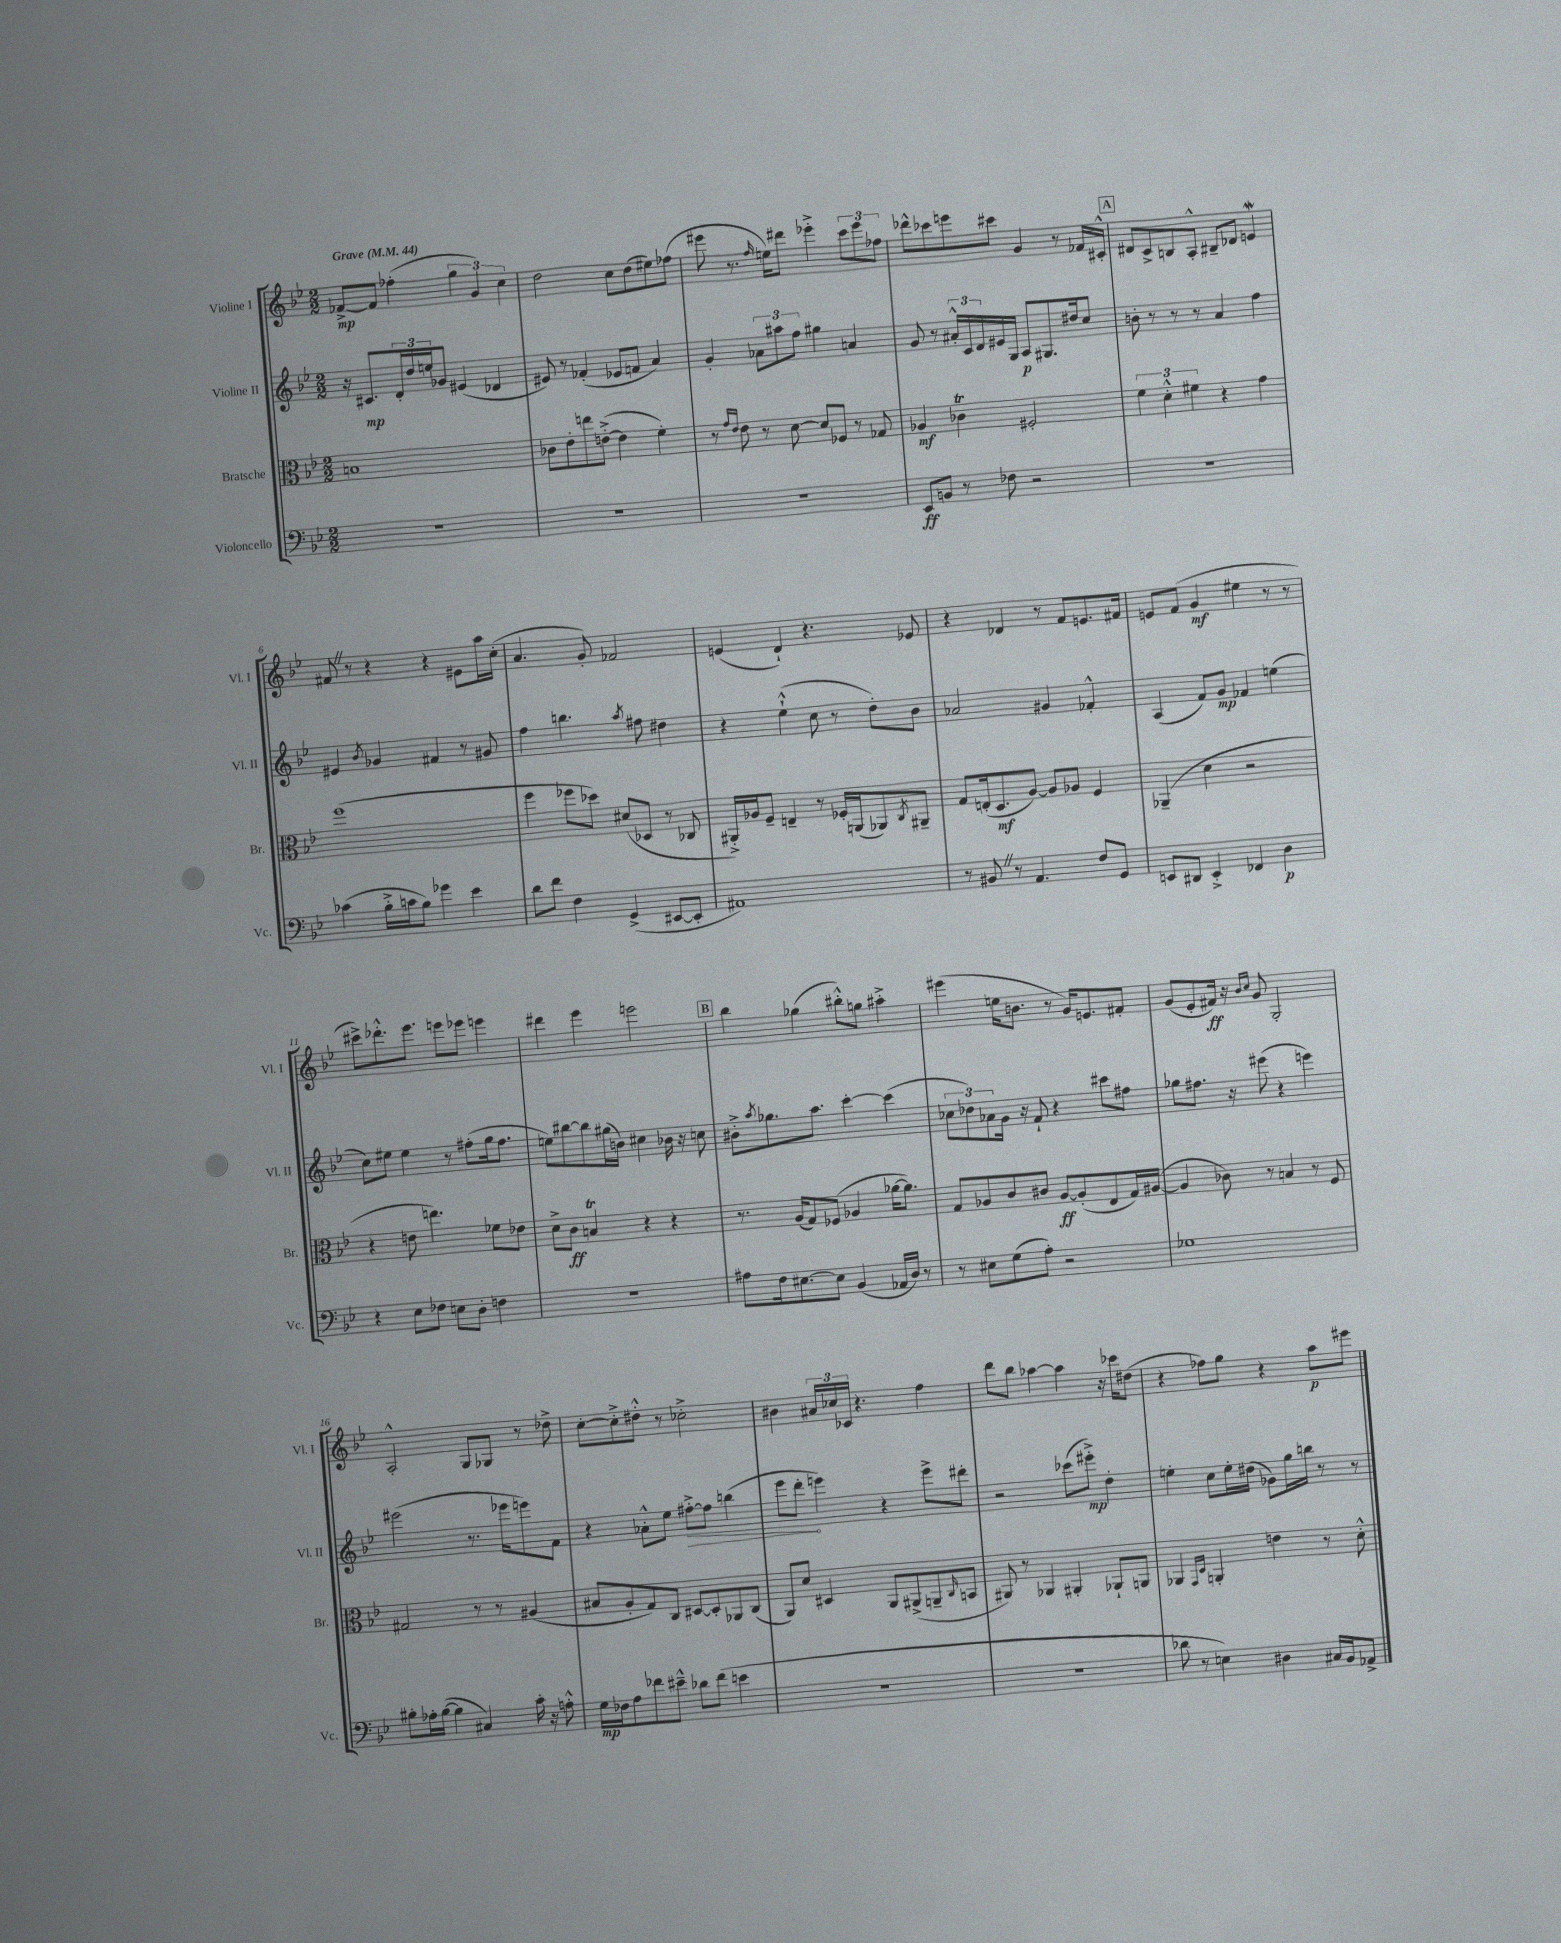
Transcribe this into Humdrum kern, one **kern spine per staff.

**kern	**kern	**kern	**kern
*staff4	*staff3	*staff2	*staff1
*clefF4	*clefC3	*clefG2	*clefG2
*k[b-e-]	*k[b-e-]	*k[b-e-]	*k[b-e-]
*M2/2	*M2/2	*M2/2	*M2/2
*MM44	*MM44	*MM44	*MM44
1r	1B	16r	[8f-^/L
.	.	8.c#/L	.
.	.	.	8f-/]J
.	.	24d'/L	(4ff-'\
.	.	24dd/	.
.	.	24ee/J	.
.	.	8g-/J	.
.	.	(4e#/	6gg\
.	.	.	6g/)
.	.	4d-/	.
.	.	.	6cc\
=	=	=	=
1r	8c-\L	8e#/)	2dd\
.	8e-'\	8r	.
.	8ee\	(4f-'/	.
.	([8e'^\J	.	.
.	4e\]	8e-/L	8cc\L
.	.	8f/J	(8dd\
.	4f'\)	4a/)	8ee#\)
.	.	.	(8ff-\J
=	=	=	=
1r	8r	4g'/	8eee#\
.	16qqg/LL	.	.
.	16qqe-/JJ	.	.
.	8e-\	.	8.r
.	8r	12a-\L	.
.	.	.	16qqff/
.	.	.	16ee\LK)
.	.	12aa#\	.
.	[8d\	.	8ddd#\J
.	.	12ff\J	.
.	8d/]L	4gg#\	4eee-'^\
.	8F-/J	.	.
.	8r	4a/	12ccc\L
.	.	.	12eee-\
.	8G-/	.	.
.	.	.	12ff-\J
=	=	=	=
8EE-/L	4A-/	8g/	8ddd-^^\L
8BB/J	.	8r	8ccc-\
8r	4c-\	24a#'^^/LL	8eee\
.	.	24c/	.
.	.	24d/	.
8F-\	.	16e#/	8ccc#\J
.	.	16G/JJ	.
2r	2F#'/	8A/L	4g/
.	.	8.G#/	.
.	.	.	8r
.	.	16dd#/k	.
.	.	8cc/J	16f-/LL
.	.	.	16c#'^^/JJ
=	=	=	=
1r	6f\	8b'\	8d#/L
.	.	8r	8c^/
.	6d'^^\	.	.
.	.	8r	8B/
.	6f#\	.	.
.	.	8r	8A'^^/J
.	4r	4a/	8B#~/L
.	.	.	8d-/J
.	4g\	4ff\	4e/
=	=	=	=
(4c-\	(1ff	4e#/	8f#/
.	.	.	8r
.	.	8qb-/	.
16B-'^\LL	.	4g-/	4r
16c\J	.	.	.
8B-\J)	.	.	.
4g-\	.	4f#/	4r
4e-\	.	8r	8e#\L
.	.	8g#/	16aa\L
.	.	.	(16cc'\JJ
=	=	=	=
8d\L	4ff\	4ff\	4.a/
8f\J	.	.	.
4F\	8ff-\L	4.bb\	.
.	8dd-\J)	.	8g'/)
(4GG^/	(8d#/L	.	2f-/
.	.	8qaa/	.
.	8D-/J	8ff#\	.
[8EE#/L	8r	4dd#\	.
8EE#'/]J	8C-/	.	.
=	=	=	=
1AA#)	16AA#'^/LL)	4r	(4e/
.	16A-/J	.	.
.	8F~/J	.	.
.	4E~/	(4ee-`^^\	4d`/)
.	8r	8cc\	4.r
.	16F-'/LL	8r	.
.	(16AA/J	.	.
.	8AA-/)	8dd'\L)	.
.	8qC/	.	.
.	8AA#~/J	8b-\J	8e-/
=	=	=	=
8r	8G/L	2a-/	4r
8BB#/	(16E'/k	.	.
.	8.D/	.	.
8r	.	.	4d-/
4.AA/	[8A/J)	.	.
.	8A/]L	4g#/	8r
.	8A-/J	.	8f/L
8F/L	4F/	4f-'^^/	8.e/
8GG/J	.	.	.
.	.	.	16f#/Jk
=	=	=	=
8EE/L	(4AA-~/	(4A/	8e/L
8DD#/J	.	.	(8f/J
4EE'^/	4d\	8f/L)	4g/
.	.	8g/J	.
4FF-/	2r	4f-/	4ee#\
4D\	.	(4ee\	8r
.	.	.	8r
=	=	=	=
4r	4r	8cc\L)	8ccc#^\L)
.	.	8ee#\J	8.ddd-'^^\
8E-\L	8e\	4ee#\	.
.	.	.	8.eee-\J
8F-\J	4.ee\)	.	.
8E\L	.	8r	8eee\L
8D'\J	.	(8ff#'\L	8eee-\J
4F\	8f-\L	16gg\k	4eee\
.	.	8.ff#\J	.
.	8e-\J	.	.
=	=	=	=
1r	8d^\L	8ee\L)	4ddd#\
.	8c\J	[8bb#\	.
.	4B/	8bb#\]	4eee-\
.	.	(16gg#\L	.
.	.	16b\JJ)	.
.	4r	4cc#\	2eee\
.	4r	16b-\	.
.	.	16r	.
.	.	8cc\	.
=	=	=	=
8A#\L	8.r	8b#'^\L	4bb-\
.	.	8qaa/	.
16F\k	.	8.gg-\	.
[8.E#\	(16A/LK	.	.
.	8G/)	.	(4gg-\
.	.	8.aa\J	.
8E#\]J	(8F-/J	.	.
(4BB-/	4A-/	[4ccc'\	8bb#'^^\L)
.	.	.	8gg\J
16AA-/LL	[16a-\LK	(4ccc\]	4aa#'^\
16D/JJ)	8.a-\]J)	.	.
8r	.	.	.
=	=	=	=
8r	8G/L	12cc-\L	(4eee#\
.	.	12dd-\)	.
8E#\L	8A-/	.	.
.	.	12a-\	.
(8G\	8c/	16g\Jk	16ee\LK
.	.	16r	8.b\J
8A'\J)	8c#/J	8f`/	.
2r	[8A-/L	4r	8r
.	(8A-'/]	.	16g/LK)
.	.	.	8.e/
.	8E-/	8ccc#\L	.
.	16G/L)	8ff#\J	8f#'/J
.	([16A#/JJ	.	.
=	=	=	=
1G-	4A#/]	8gg-\L	(8g/L
.	.	8.ff#\J	8e-'/
.	8c-\)	.	16f#/Jk)
.	.	16r	16r
.	.	.	16qqb-/LL
.	.	.	16qqcc/JJ
.	8r	(8eee#\	8g/
.	4B/	4r	2G'/
.	8r	4eee\)	.
.	8F/	.	.
=	=	=	=
8B#'\L	2G#/	(2eee#\	2A'^^/
16A-'\L	.	.	.
([16B#\JJ	.	.	.
4B#\]	.	.	.
4C#/)	8r	8.r	8G/L
.	8r	.	8G-/J
.	.	16eee-\LK	.
16c'\	(4A#/	8eee\)	8r
16r	.	.	.
8A'^^\	.	8f\J	8dd-^\
=	=	=	=
16G\LL	8B#/L	4r	[8cc'\L
16F-\J	.	.	.
8A\	8A'/	.	8cc'^\]
8f-\	8G/)	8a-'^^\L	8dd#'^^\J
8e#~^^\J	8C/J	8ee-\J	8r
8d-\L	[8D#/L	[8ff#'^\L	2cc-'^\
(8f-\J	8D#'/]	8ff#\]J	.
4e\	8AA-/	(4bb\	.
.	(8C/J	.	.
=	=	=	=
1r	8AA/L)	8eee-\L	4b#\
.	8d/J	8ddd'\J	.
.	4D#/	4eee\)	24a#/LL
.	.	.	24cc-/
.	.	.	24c-/JJ
.	.	.	4.r
.	8AA/L	4r	.
.	(8AA#^/	.	.
.	8AA~/	8eee^\L	4ff\
.	16qqC/	.	.
.	8BB/J	8ddd#'\J	.
=	=	=	=
1r	8AA#/)	2r	8ddd\L
.	8r	.	8bb-\J
.	4AA-/	.	[4aa-\
.	4AA#'/	(8ccc-\L	4aa-\]
.	.	8eee#'^\J)	.
.	8AA-`/L	4dd'\	16r
.	.	.	16ccc-\LK
.	8AA/J	.	(8dd#\J
=	=	=	=
8d-\	4AA-/	4ee'\	4r
8r	.	.	.
.	16qqGG/LL	.	.
.	16qqD/JJ	.	.
4E\)	4AA'/	8cc\L	8ff-\L)
.	.	16ee'\L	8gg\J
.	.	(16dd#\JJ	.
4D#\	4e\	8g-\L)	4r
.	.	16gg\L	.
.	.	16bb\JJ	.
16C#/LL	8r	8r	8aa\L
16BB-/J	.	.	.
8AA-^/J	8d'^^\	8r	8eee#\J
==	==	==	==
*-	*-	*-	*-
